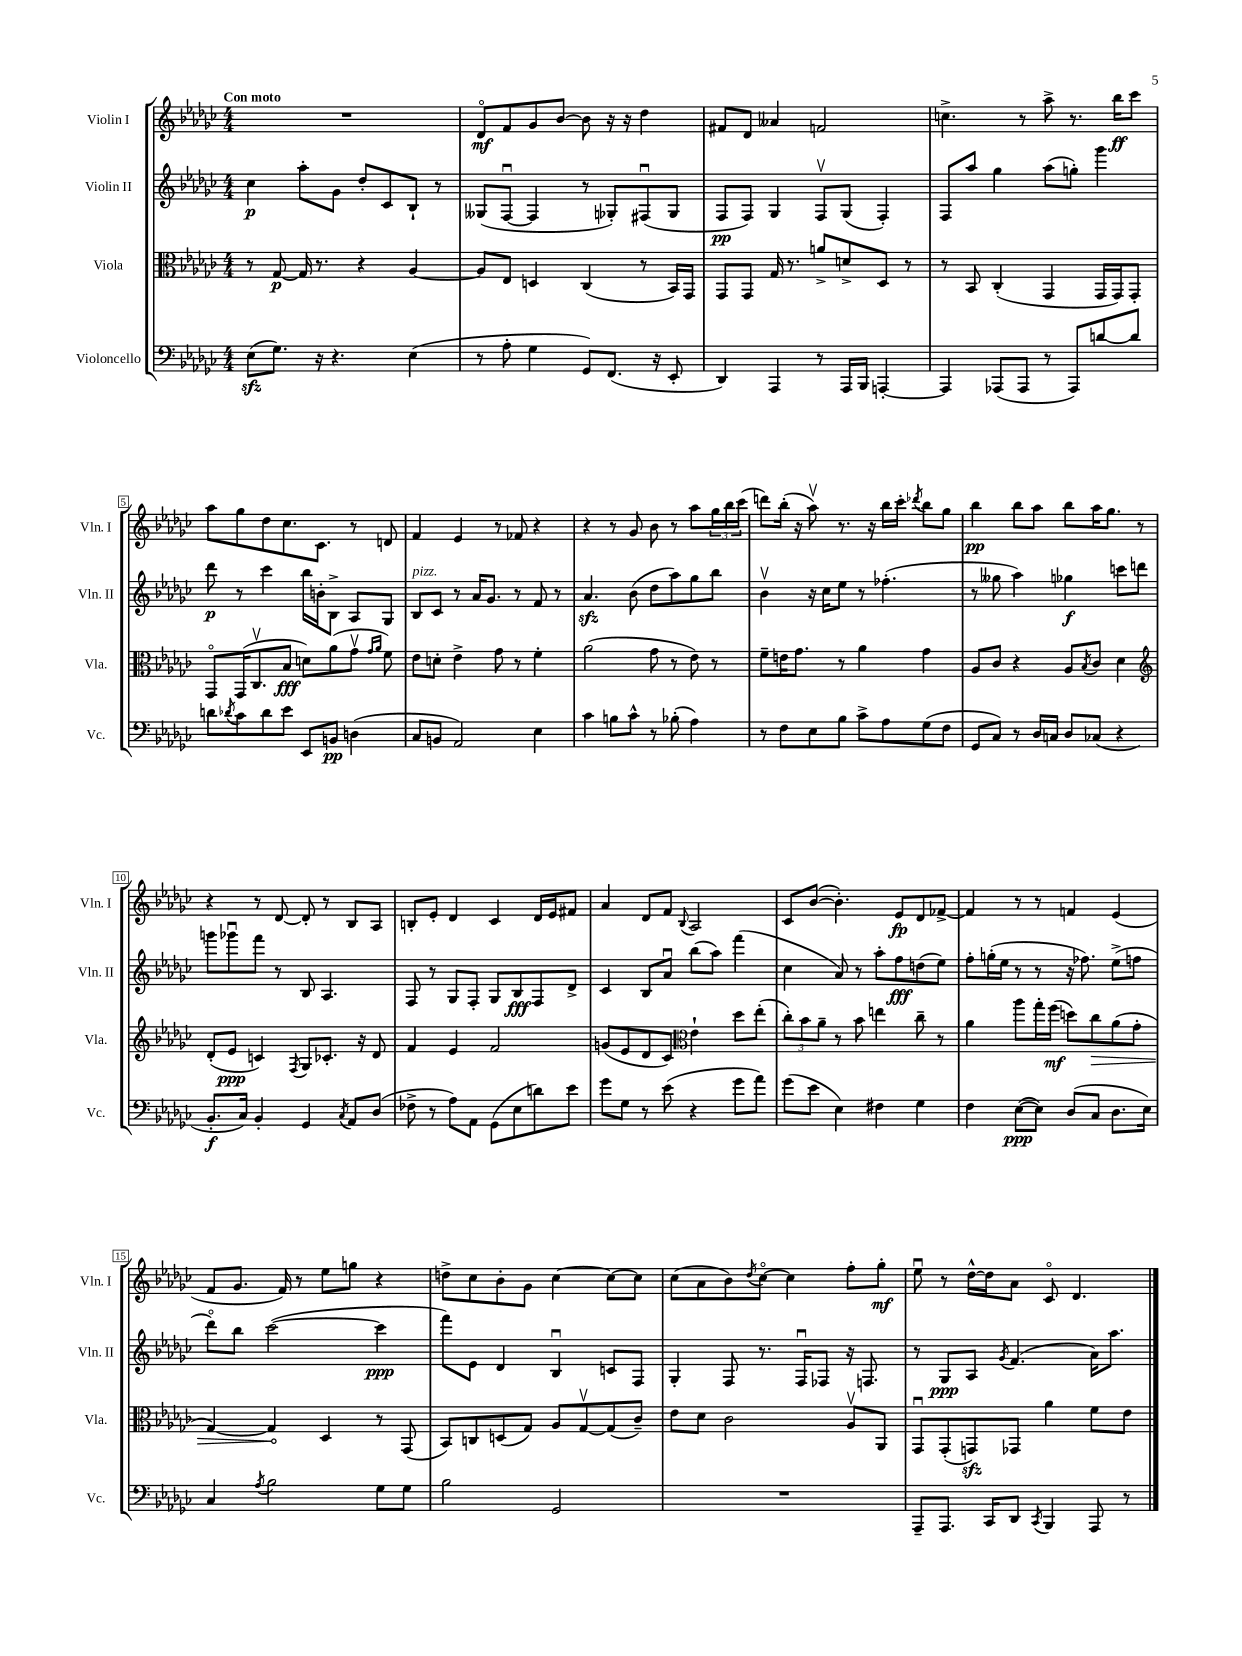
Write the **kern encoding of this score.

**kern	**dynam	**kern	**dynam	**kern	**dynam	**kern	**dynam
*part4	*part4	*part3	*part3	*part2	*part2	*part1	*part1
*staff4	*staff4	*staff3	*staff3	*staff2	*staff2	*staff1	*staff1
*I"Violoncello	*	*I"Viola	*	*I"Violin II	*	*I"Violin I	*
*I'Vc.	*	*I'Vla.	*	*I'Vln. II	*	*I'Vln. I	*
*clefF4	*	*clefC3	*	*clefG2	*	*clefG2	*
*k[b-e-a-d-g-c-]	*	*k[b-e-a-d-g-c-]	*	*k[b-e-a-d-g-c-]	*	*k[b-e-a-d-g-c-]	*
*M4/4	*	*M4/4	*	*M4/4	*	*M4/4	*
=1	=1	=1	=1	=1	=1	=1	=1
!	!	!	!	!	!	!LO:TX:a:B:t=Con moto	!
(8E-zz\L	.	8r	.	4cc-\	p	1r	.
8.G-\J)	.	[8G-/	p	.	.	.	.
.	.	16G-/]	.	8aa-'\L	.	.	.
16r	.	8.r	.	.	.	.	.
4.r	.	.	.	8g-\J	.	.	.
.	.	4r	.	8dd-'/L	.	.	.
.	.	.	.	8c-/	.	.	.
(4E-\	.	[4A-/	.	8B-`/J	.	.	.
.	.	.	.	8r	.	.	.
=2	=2	=2	=2	=2	=2	=2	=2
8r	.	8A-/L]	.	(8G--X/L	.	8d-/L	mf
8A-'\	.	8E-/J	.	[8Fu/J	.	8f/	.
4G-\	.	4Dn/	.	4F/]	.	8g-/	.
.	.	.	.	.	.	[8b-/J	.
8GG-/L)	.	(4C-/	.	8r	.	8b-\]	.
(8.FF/J	.	.	.	8G-X'/L)	.	16r	.
.	.	.	.	.	.	16r	.
.	.	8r	.	(8F#Xu/	.	4dd-\	.
16r	.	.	.	.	.	.	.
8EE-'/	.	16BB-/LL)	.	8G-/J	.	.	.
.	.	16GG-/JJ	.	.	.	.	.
=3	=3	=3	=3	=3	=3	=3	=3
4DD-/)	.	8GG-/L	.	8F/L	pp	8f#X/L	.
.	.	8GG-/J	.	8F/J)	.	8d-/J	.
4AAA-/	.	16G-/	.	4G-/	.	4a--X/	.
.	.	8.r	.	.	.	.	.
8r	.	8an^/L	.	8Fv/L	.	2fn/	.
16AAA-/LL	.	8dn^/	.	(8G-/J	.	.	.
16BBB-/JJ	.	.	.	.	.	.	.
[4AAAn'/	.	8D-/J	.	4F'/)	.	.	.
.	.	8r	.	.	.	.	.
=4	=4	=4	=4	=4	=4	=4	=4
4AAA/]	.	8r	.	8F/L	.	4.ccn^\	.
.	.	8BB-/	.	8aa-/J	.	.	.
(8AAA-X/L	.	(4C-'/	.	4gg-\	.	.	.
8AAA-/J	.	.	.	.	.	8r	.
8r	.	4GG-/	.	(8aa-\L	.	8aa-^\	.
8AAA-/L)	.	.	.	8ggn'\J)	.	8.r	.
[8dn/	.	16GG-/LL	.	4ggg-\	.	.	.
.	.	16GG-/J)	.	.	.	16bb-\KL	ff
8d/J]	.	8GG-'/J	.	.	.	8ccc-\J	.
!!LO:LB:g=z
=5	=5	=5	=5	=5	=5	=5	=5
8dn\L	.	8GG-/L	.	8ddd-\	p	8aa-\L	.
8qd-X/	.	.	.	.	.	.	.
8c-\	.	(16GG-/K	.	8r	.	8gg-\	.
.	.	8.C-v/	.	.	.	.	.
8d-\	.	.	.	4ccc-\	.	8dd-\	.
8e-\J	.	8B-/J	fff	.	.	8.cc-\	.
8EE-/L	.	8dn\L)	.	16bb-\LL	.	.	.
.	.	.	.	16bn'\J	.	8.c-\J	.
8BBn/J	pp	(8a-\	.	8B-^\J	.	.	.
(4Dn\	.	8g-v\J	.	8A-/L	.	8r	.
.	.	16qqg-/LL	.	.	.	.	.
.	.	16qqa-/JJ	.	.	.	.	.
.	.	8f\)	.	8G-/J	.	8dn/	.
=6	=6	=6	=6	=6	=6	=6	=6
!	!	!	!	!LO:TX:a:i:t=pizz.	!	!	!
8C-/L	.	8e-\L	.	8B-/L	.	4f/	.
8BBn/J	.	8dn'\J	.	8c-/J	.	.	.
2AA-/)	.	4e-^\	.	8r	.	4e-/	.
.	.	.	.	16a-/KL	.	.	.
.	.	.	.	8.g-/J	.	.	.
.	.	8g-\	.	.	.	8r	.
.	.	8r	.	8r	.	8f-X/	.
4E-\	.	4f'\	.	8f/	.	4r	.
.	.	.	.	8r	.	.	.
=7	=7	=7	=7	=7	=7	=7	=7
4c-\	.	(2a-\	.	4.a-zz/	.	4r	.
8Bn\L	.	.	.	.	.	8r	.
8c-^^\J	.	.	.	(8b-\	.	8g-/	.
8r	.	8g-\	.	8dd-\L	.	8b-\	.
(8B-X'\	.	8r	.	8aa-\)	.	8r	.
4A-\)	.	8e-\)	.	8gg-\	.	8aa-\L	.
.	.	8r	.	8bb-\J	.	24gg-\L	.
.	.	.	.	.	.	24bb-\	.
.	.	.	.	.	.	(24ccc-\JJ	.
=8	=8	=8	=8	=8	=8	=8	=8
8r	.	8f~\L	.	4b-v\	.	8dddn\L)	.
8F\L	.	16en\K	.	.	.	(16bb-'\Jk	.
.	.	8.g-\J	.	.	.	16r	.
8E-\	.	.	.	16r	.	8aa-v\)	.
.	.	.	.	16cc-\KL	.	.	.
8B-\J	.	8r	.	8ee-\J	.	8.r	.
8c-^\L	.	4a-\	.	8r	.	.	.
.	.	.	.	.	.	16r	.
8A-\	.	.	.	(4.ff-X'\	.	16bb-\LL	.
.	.	.	.	.	.	16ccc-'\JJ	.
.	.	.	.	.	.	8qddd-X/	.
(8G-\	.	4g-\	.	.	.	8bb-\L	.
8F\J	.	.	.	.	.	8gg-\J	.
=9	=9	=9	=9	=9	=9	=9	=9
8GG-/L	.	8A-/L	.	8r	.	4bb-\	pp
8C-/J)	.	8c-/J	.	8gg--X\	.	.	.
8r	.	4r	.	4aa-\)	.	8bb-\L	.
16D-/LL	.	.	.	.	.	8aa-\J	.
16Cn/JJ	.	.	.	.	.	.	.
8D-/L	.	8A-/L	.	4gg-X\	f	8bb-\L	.
.	.	8qB-/	.	.	.	.	.
(8C-X/J	.	8c-/J	.	.	.	16aa-\K	.
.	.	.	.	.	.	8.gg-\J	.
4r	.	4d-\	.	8cccn\L	.	.	.
.	.	.	.	8dddn\J	.	8r	.
!!LO:LB:g=z
=10	=10	=10	=10	=10	=10	=10	=10
*	*	*clefG2	*	*	*	*	*
8.BB-'/L	f	(8d-'/L	.	8gggn\L	.	4r	.
.	.	8e-/J	ppp	8ggg-Xu\	.	.	.
16C-/Jk)	.	.	.	.	.	.	.
4BB-'/	.	4cn/)	.	8fff\J	.	8r	.
.	.	.	.	8r	.	[8d-/	.
.	.	8qF/	.	.	.	.	.
4GG-/	.	8G-/L	.	8B-/	.	8d-'/]	.
.	.	8.c-X'/J	.	4.A-/	.	8r	.
8qC-/	.	.	.	.	.	.	.
8AA-/L	.	.	.	.	.	8B-/L	.
.	.	16r	.	.	.	.	.
(8D-/J	.	8d-/	.	.	.	8A-/J	.
=11	=11	=11	=11	=11	=11	=11	=11
8F-X^\	.	4f/	.	8F/	.	8Bn'/L	.
8r	.	.	.	8r	.	8e-'/J	.
8A-\L)	.	4e-/	.	8G-/L	.	4d-/	.
8AA-\J	.	.	.	8F'/J	.	.	.
(8GG-\L	.	2f/	.	8G-/L	.	4c-/	.
8E-\	.	.	.	8B-/	fff	.	.
8dn\)	.	.	.	8F/	.	16d-/LL	.
.	.	.	.	.	.	16e-/J	.
8e-\J	.	.	.	8d-^/J	.	8f#X/J	.
=12	=12	=12	=12	=12	=12	=12	=12
8g-\L	.	(8gn/L	.	4c-/	.	4a-/	.
8G-\J	.	8e-/	.	.	.	.	.
8r	.	8d-/	.	8B-/L	.	8d-/L	.
(8e-\	.	8c-/J)	.	8a-u/J	.	8f/J	.
*	*	*clefC3	*	*	*	*	*
.	.	.	.	.	.	8qqB-/	.
4r	.	4e-`\	.	(8bb-\L	.	2A-/	.
.	.	.	.	8aa-\J)	.	.	.
8g-\L	.	8dd-\L	.	(4fff\	.	.	.
8a-\J)	.	(8ee-'\J	.	.	.	.	.
=13	=13	=13	=13	=13	=13	=13	=13
(8g-\L	.	12cc-'\L)	.	4cc-\	.	8c-/L	.
.	.	12b-\	.	.	.	.	.
8e-\J	.	.	.	.	.	([8b-/J	.
.	.	12a-~\J	.	.	.	.	.
4E-\)	.	8r	.	8a-/)	.	4.b-'\])	.
.	.	8b-\	.	8r	.	.	.
4F#X\	.	4een\	.	8aa-'\L	.	.	.
.	.	.	.	8ff\	fff	8e-/L	fp
4G-\	.	8cc-~\	.	(8ddn\	.	8d-/	.
.	.	8r	.	8ee-\J)	.	[8f-X^/J	.
=14	=14	=14	=14	=14	=14	=14	=14
4F\	.	4a-\	.	8ff'\L	.	4f-/]	.
.	.	.	.	(16ggn'\L	.	.	.
.	.	.	.	16ee-\JJ	.	.	.
([8E-\L	ppp	8aa-\L	.	8r	.	8r	.
8E-\J])	.	16gg-'\L	.	8r	.	8r	.
.	.	(16ff\JJ	mf	.	.	.	.
(8D-/L	.	8ddn\L)	.	16r	.	4fn/	.
.	.	.	.	8.ff-X\)	.	.	.
!	!	!	!LO:HP:b	!	!	!	!
8C-/J	.	8cc-\	>	.	.	.	.
8.D-\L	.	(8a-\	.	(8ee-^\L	.	(4e-/	.
.	.	8g-'\J	.	8ffn\J	.	.	.
16E-\Jk)	.	.	.	.	.	.	.
!!LO:LB:g=z
=15	=15	=15	=15	=15	=15	=15	=15
4C-/	.	[4G-/)	.	8ddd-\L)	.	8f/L	.
.	.	.	.	8bb-\J	.	8.g-/J	.
8qA-/	.	.	.	.	.	.	.
2B-\	.	4G-/]	.	([2ccc-\	.	.	.
.	.	.	.	.	.	16f/)	.
.	.	.	.	.	.	8r	.
.	.	4D-/	]	.	.	8ee-\L	.
.	.	.	.	.	.	8ggn\J	.
8G-\L	.	8r	.	4ccc-\]	ppp	4r	.
8G-\J	.	(8GG-/	.	.	.	.	.
=16	=16	=16	=16	=16	=16	=16	=16
2B-\	.	8BB-/L)	.	8fff\L)	.	8ddn^\L	.
.	.	8Cn/	.	8e-\J	.	8cc-\	.
.	.	(8Dn/	.	4d-/	.	8b-'\	.
.	.	8G-/J)	.	.	.	8g-\J	.
2GG-/	.	8A-/L	.	4B-u/	.	[4cc-\	.
.	.	[8G-v/	.	.	.	.	.
.	.	(8G-/]	.	8cn/L	.	8cc-\L_	.
.	.	8c-~/J)	.	8F/J	.	8cc-\J]	.
=17	=17	=17	=17	=17	=17	=17	=17
1r	.	8e-\L	.	4G-'/	.	(8cc-\L	.
.	.	8d-\J	.	.	.	8a-\	.
.	.	2c-\	.	8F/	.	8b-\)	.
.	.	.	.	.	.	8qdd-/	.
.	.	.	.	8.r	.	[8cc-\J	.
.	.	.	.	.	.	4cc-\]	.
.	.	.	.	16Fu/KL	.	.	.
.	.	.	.	8F-X/J	.	.	.
.	.	8A-v/L	.	16r	.	8ff'\L	.
.	.	.	.	8.Fn/	.	.	.
.	.	8AA-/J	.	.	.	8gg-'\J	mf
=18	=18	=18	=18	=18	=18	=18	=18
8AAA-~/L	.	8GG-u/L	.	8r	.	8ee-u\	.
8.AAA-/J	.	(8GG-'/	.	8G-/L	ppp	8r	.
.	.	8GGnzz/)	.	8A-/J	.	[16dd-^^\LL	.
16CC-/KL	.	.	.	.	.	16dd-\J]	.
.	.	.	.	8qg-/	.	.	.
8DD-/J	.	8GG-X/J	.	(4.f/	.	8a-\J	.
8qCC-/	.	.	.	.	.	.	.
4BBB-/	.	4a-\	.	.	.	8c-/	.
.	.	.	.	.	.	4.d-/	.
8AAA-/	.	8f\L	.	16a-\KL)	.	.	.
.	.	.	.	8.aa-\J	.	.	.
8r	.	8e-\J	.	.	.	.	.
==	==	==	==	==	==	==	==
*-	*-	*-	*-	*-	*-	*-	*-
